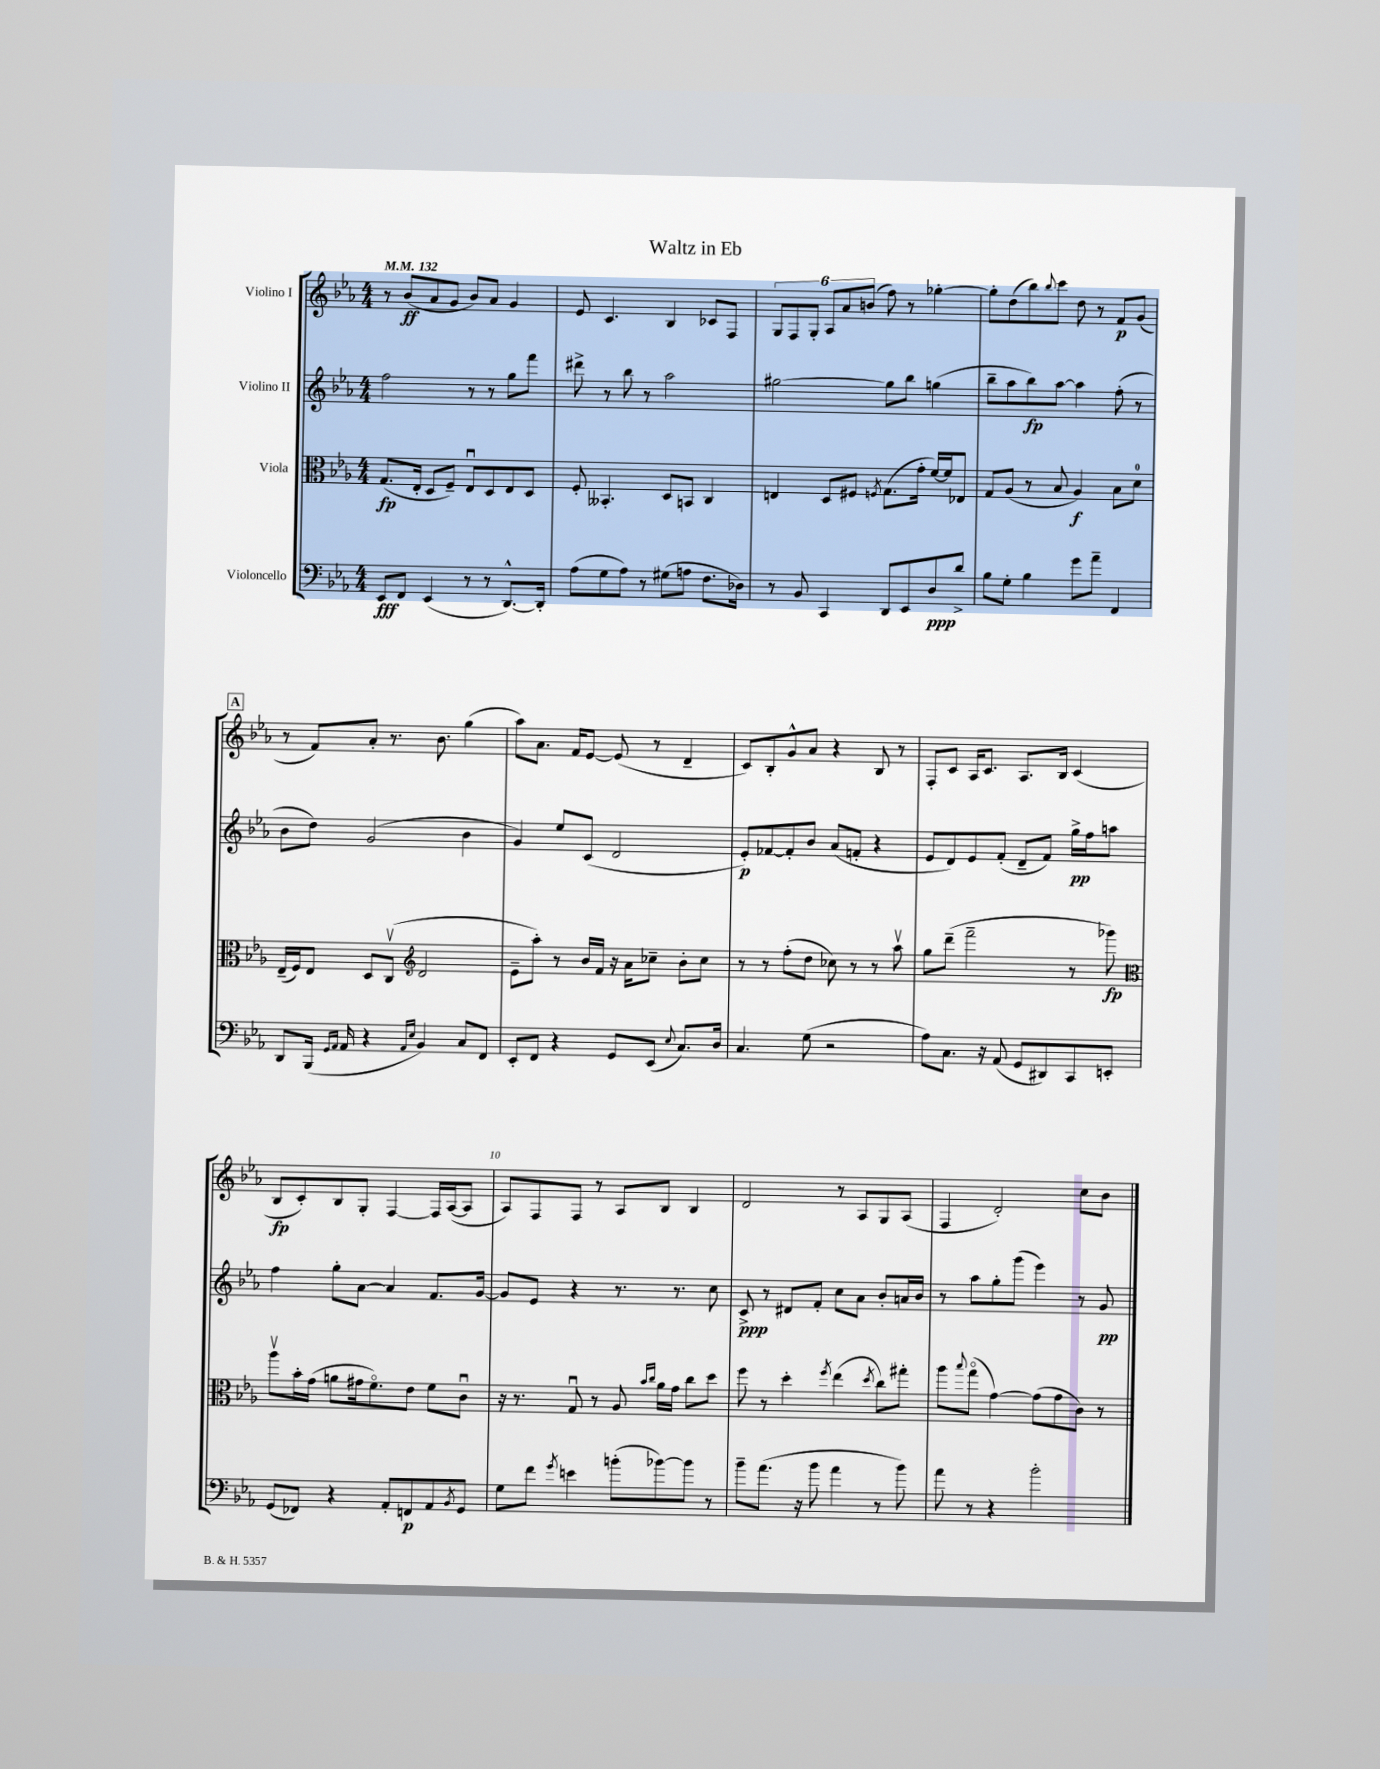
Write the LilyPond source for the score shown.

\header { title = "Waltz in Eb" }
<<
\new StaffGroup <<
\new Staff = "s0" \with { instrumentName = "Violino I" } {
    \clef treble \key ees \major \numericTimeSignature \time 4/4 \tempo 4 = 132
    r8 bes'8\ff( aes'8 g'8 bes'8) aes'8 g'4 |
    ees'8 c'4. bes4 ces'8 f8 |
    \tuplet 6/4 { g8 f8 g8-. aes8 aes'8 b'8( } f''8) r8 ges''4~-. |
    ges''8-. d''8( bes''8) \appoggiatura { bes''8 } c'''8 d''8 r8 f'8\p g'8( |
    \mark \markup { \box "A" } r8 f'8) aes'8-. r8. bes'8. g''4( |
    aes''8) aes'8. f'16 ees'8~ ees'8( r8 d'4-- |
    c'8) bes8-. g'8-^ aes'8 r4 bes8 r8 |
    f8-. c'8 aes16 c'8. aes8. bes16 c'4( |
    bes8\fp c'8-.) bes8 g8-. f4~ f16 aes16~( aes8 |
    aes8) f8 f8 r8 aes8 bes8 bes4 |
    d'2 r8 aes8 g8 aes8( |
    f4 d'2-.) c''8 bes'8 \bar "|." |
}
\new Staff = "s1" \with { instrumentName = "Violino II" } {
    \clef treble \key ees \major \numericTimeSignature \time 4/4
    f''2 r8 r8 g''8 f'''8 |
    dis'''8-> r8 bes''8 r8 aes''2 |
    gis''2~ gis''8 bes''8 g''4( |
    bes''8-- aes''8 bes''8\fp) aes''8~ aes''4 f''8-.( r8 |
    \mark \markup { \box "A" } bes'8 d''8) g'2( bes'4 |
    g'4) ees''8 c'8( d'2 |
    ees'8-.\p) fes'8~ fes'8-. bes'8 aes'8( f'8-. r4 |
    ees'8 d'8) ees'8 f'8-.( d'8-- f'8) g''16->\pp f''16 a''8 |
    f''4 g''8-. aes'8~ aes'4 f'8. g'16~ |
    g'8 ees'8 r4 r8. r8. c''8 |
    c'8->\ppp r8 dis'8 f'8-. c''8 aes'8 bes'8-. a'16 bes'16 |
    r8 aes''8 g''8-. g'''8( ees'''4) r8 g'8\pp \bar "|." |
}
\new Staff = "s2" \with { instrumentName = "Viola" } {
    \clef alto \key ees \major \numericTimeSignature \time 4/4
    g8.\fp( ees16-. d8 f8--) ees8\downbow d8 ees8 d8 |
    f8-. beses,4.-. d8 b,8 c4 |
    e4 d8 fis8 \acciaccatura { f8 } g8.( g'16-. f'16~) f'16 ees8 |
    g8 aes8( r8 bes8 aes4\f) bes8 d'8-0 |
    \mark \markup { \box "A" } ees16--( f16) ees8 d8 c8\upbow( \clef treble d'2 |
    ees'8-- aes''8-.) r8 bes'16 f'16 r16 aes'16 ces''8-- bes'8-. ces''8 |
    r8 r8 f''8-.( d''8 ces''8) r8 r8 aes''8\upbow |
    g''8 d'''8--( f'''2-- r8 ges'''8\fp) |
    \clef alto aes''8\upbow bes'16-. g'16( a'8 gis'16 f'8.\flageolet) ees'8 f'8 c'8\downbow |
    r16 r8. g8\downbow r8 aes8 \grace { bes'16 c''16 } aes'16 g'16 c''8 d''8 |
    f''8 r8 d''4-. \acciaccatura { f''8 } ees''4( \acciaccatura { d''8 } c''8) gis''8-. |
    aes''8 \appoggiatura { bes''8 } g''8\flageolet( g'4~) g'8( g'8 c'8) r8 \bar "|." |
}
\new Staff = "s3" \with { instrumentName = "Violoncello" } {
    \clef bass \key ees \major \numericTimeSignature \time 4/4
    ees,8\fff f,8 ees,4( r8 r8 d,8.~-^) d,16-. |
    aes8( g8 aes8) r8 gis8( a8 f8. des16) |
    r8 bes,8 c,4 d,8 ees,8 d8\ppp d'8-> |
    bes8 g8-. bes4 g'8 aes'8-- f,4 |
    \mark \markup { \box "A" } d,8 bes,,16( \grace { g,16 aes,16 } aes,16 r4 \grace { aes,16 ees16 } bes,4) c8 f,8 |
    ees,8-. f,8 r4 g,8 ees,8( \appoggiatura { ees8 } c8.) d16 |
    c4. g8( r2 |
    aes8) c8. r16 aes,8( g,8 dis,8) c,8 e,8-. |
    g,8( fes,8) r4 aes,8-. f,8\p aes,8 \acciaccatura { bes,8 } g,8 |
    g8 f'8 \acciaccatura { g'8 } e'4 b'8-.( bes'8~) bes'8 r8 |
    bes'8-- aes'8.( r16 bes'8 aes'4 r8 bes'8) |
    aes'8 r8 r4 bes'2-. \bar "|." |
}
>>
>>
\layout { \context { \Score \override BarNumber.break-visibility = ##(#f #t #t) barNumberVisibility = #(every-nth-bar-number-visible 5) } }
